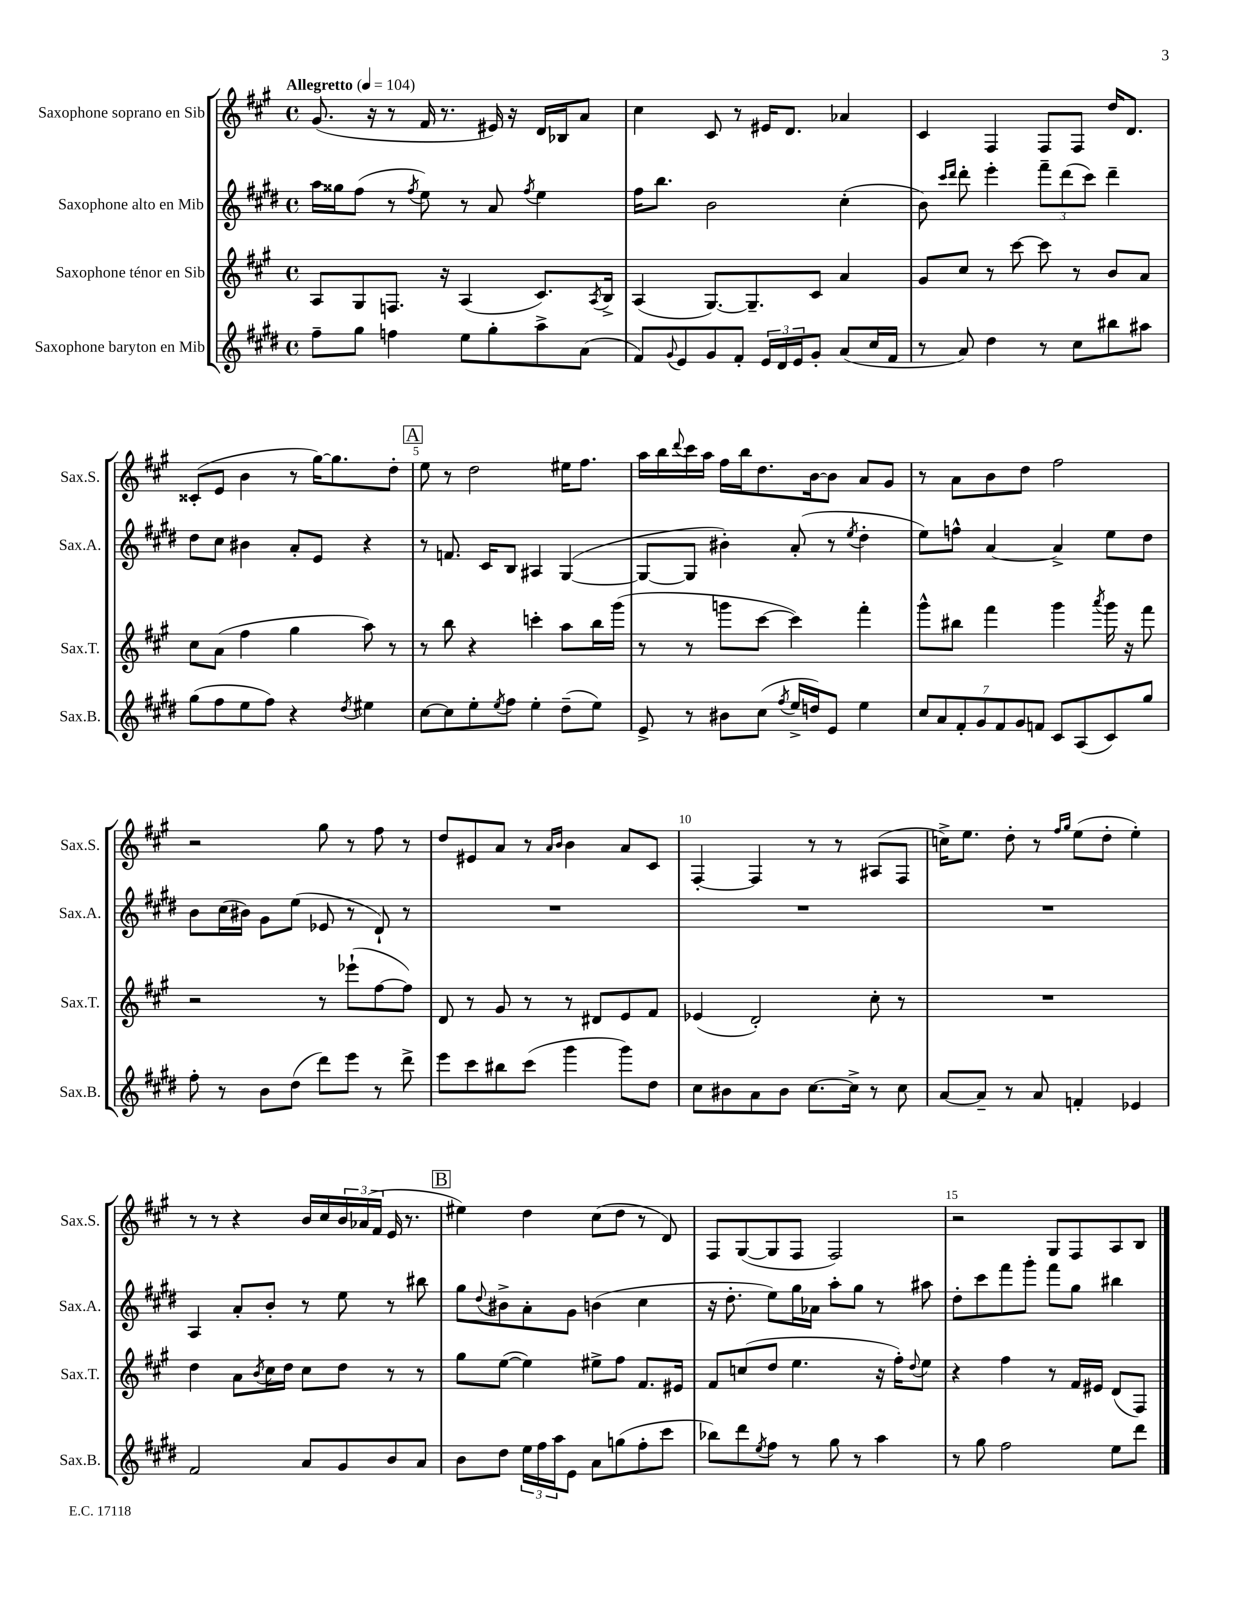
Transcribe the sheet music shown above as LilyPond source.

<<
\new StaffGroup <<
\new Staff = "s0" \with { instrumentName = "Saxophone soprano en Sib" shortInstrumentName = "Sax.S." } {
    \clef treble \key a \major \defaultTimeSignature \time 4/4 \tempo "Allegretto" 4 = 104
    gis'8.( r16 r8 fis'16 r8. eis'16) r16 d'16 bes16 a'8 |
    cis''4 cis'8 r8 eis'16 d'8. aes'4 |
    cis'4 fis4 fis8 fis8 d''16 d'8. |
    cisis'8-.( e'8 b'4 r8 gis''16~) gis''8. d''8-. |
    \mark \markup { \box "A" } e''8 r8 d''2 eis''16 fis''8. |
    a''16 b''16 \appoggiatura { d'''8 } cis'''16 a''16 fis''16 b''16 d''8. b'16~ b'8 a'8 gis'8 |
    r8 a'8 b'8 d''8 fis''2 |
    r2 gis''8 r8 fis''8 r8 |
    d''8 eis'8 a'8 r8 \grace { a'16 b'16 } b'4 a'8 cis'8 |
    fis4~-. fis4 r8 r8 ais8( fis8 |
    c''16->) e''8. d''8-. r8 \grace { fis''16 gis''16 } e''8( d''8-. e''4-.) |
    r8 r8 r4 b'16 cis''16 \tuplet 3/2 { b'16 aes'16( fis'16 } e'16 r8. |
    \mark \markup { \box "B" } eis''4) d''4 cis''8( d''8 r8 d'8) |
    fis8 gis8~( gis8 fis8 fis2) |
    r2 gis8 fis8 a8 b8 \bar "|." |
}
\new Staff = "s1" \with { instrumentName = "Saxophone alto en Mib" shortInstrumentName = "Sax.A." } {
    \clef treble \key e \major \defaultTimeSignature \time 4/4
    a''16 gisis''16 fis''8( r8 \acciaccatura { fis''8 } e''8) r8 a'8 \acciaccatura { fis''8 } e''4 |
    fis''16 b''8. b'2 cis''4-.( |
    b'8) \grace { cis'''16 dis'''16 } dis'''8-. e'''4-. \tuplet 3/2 { fis'''8-- dis'''8( cis'''8) } dis'''4-- |
    dis''8 cis''8 bis'4 a'8-. e'8 r4 |
    \mark \markup { \box "A" } r8 f'8. cis'16 b8 ais4 gis4~( |
    gis8~ gis8 bis'4-.) a'8-.( r8 \acciaccatura { e''8 } dis''4-. |
    e''8) f''8-^ a'4~ a'4-> e''8 dis''8 |
    b'8 cis''16( bis'16) gis'8 e''8( ees'8 r8 dis'8-!) r8 |
    R1 |
    R1 |
    R1 |
    a4 a'8-. b'8-. r8 e''8 r8 bis''8 |
    \mark \markup { \box "B" } gis''8 \appoggiatura { dis''8 } bis'8-> a'8-. gis'8 b'4( cis''4 |
    r16 dis''8.-. e''8) gis''16 aes'16 a''8-. gis''8 r8 ais''8 |
    dis''8-. cis'''8 fis'''8 gis'''8-. fis'''8 gis''8 bis''4 \bar "|." |
}
\new Staff = "s2" \with { instrumentName = "Saxophone ténor en Sib" shortInstrumentName = "Sax.T." } {
    \clef treble \key a \major \defaultTimeSignature \time 4/4
    a8 gis8 f8. r16 a4( cis'8.) \acciaccatura { a8 } b16-> |
    a4( gis8.~) gis8.-- cis'8 a'4 |
    gis'8 cis''8 r8 cis'''8~ cis'''8 r8 b'8 a'8 |
    cis''8 a'8( fis''4 gis''4 a''8) r8 |
    \mark \markup { \box "A" } r8 b''8 r4 c'''4-. a''8 b''16 gis'''16( |
    r8 r8 g'''8 cis'''8~ cis'''4) fis'''4-. |
    gis'''8-^ bis''8 fis'''4 gis'''4 \acciaccatura { a'''8 } gis'''16 r16 fis'''8 |
    r2 r8 ees'''8-!( fis''8~ fis''8) |
    d'8 r8 gis'8 r8 r8 dis'8 e'8 fis'8 |
    ees'4( d'2-.) cis''8-. r8 |
    R1 |
    d''4 a'8 \acciaccatura { b'8 } cis''16 d''16 cis''8 d''8 r8 r8 |
    \mark \markup { \box "B" } gis''8 e''8~( e''4) eis''8-> fis''8 fis'8. eis'16 |
    fis'8 c''8( d''8 e''4. r16 fis''16-.) \appoggiatura { d''8 } e''8 |
    r4 fis''4 r8 fis'16 eis'16 d'8( fis8) \bar "|." |
}
\new Staff = "s3" \with { instrumentName = "Saxophone baryton en Mib" shortInstrumentName = "Sax.B." } {
    \clef treble \key e \major \defaultTimeSignature \time 4/4
    fis''8-- gis''8 f''4 e''8 gis''8-. a''8-> a'8( |
    fis'8) \appoggiatura { gis'8 } e'8 gis'8 fis'8-. \tuplet 3/2 { e'16 dis'16 e'16 } gis'8-. a'8( cis''16 fis'16 |
    r8 a'8) dis''4 r8 cis''8 bis''8 ais''8 |
    gis''8( fis''8 e''8 fis''8) r4 \acciaccatura { dis''8 } eis''4 |
    \mark \markup { \box "A" } cis''8~ cis''8 e''8-. \acciaccatura { e''8 } fis''8 e''4-. dis''8--( e''8) |
    e'8-> r8 bis'8 cis''8( \acciaccatura { fis''8 } e''16-> d''16) e'8 e''4 |
    \tuplet 7/4 { cis''8 a'8 fis'8-. gis'8 fis'8 gis'8 f'8 } cis'8 a8( cis'8) gis''8 |
    fis''8-. r8 b'8 dis''8( dis'''8) e'''8 r8 dis'''8-> |
    e'''8 cis'''8 bis''8 cis'''8( gis'''4 gis'''8) dis''8 |
    cis''8 bis'8 a'8 bis'8 cis''8.~ cis''16-> r8 cis''8 |
    a'8~ a'8-- r8 a'8 f'4-. ees'4 |
    fis'2 a'8 gis'8 b'8 a'8 |
    \mark \markup { \box "B" } b'8 dis''8 \tuplet 3/2 { e''16 fis''16 a''16 } e'8 a'8 g''8( fis''8-. cis'''8 |
    bes''8) dis'''8 \acciaccatura { e''8 } fis''8 r8 gis''8 r8 a''4 |
    r8 gis''8 fis''2 e''8 dis'''8 \bar "|." |
}
>>
>>
\layout { \context { \Score \override BarNumber.break-visibility = ##(#f #t #t) barNumberVisibility = #(every-nth-bar-number-visible 5) } }
